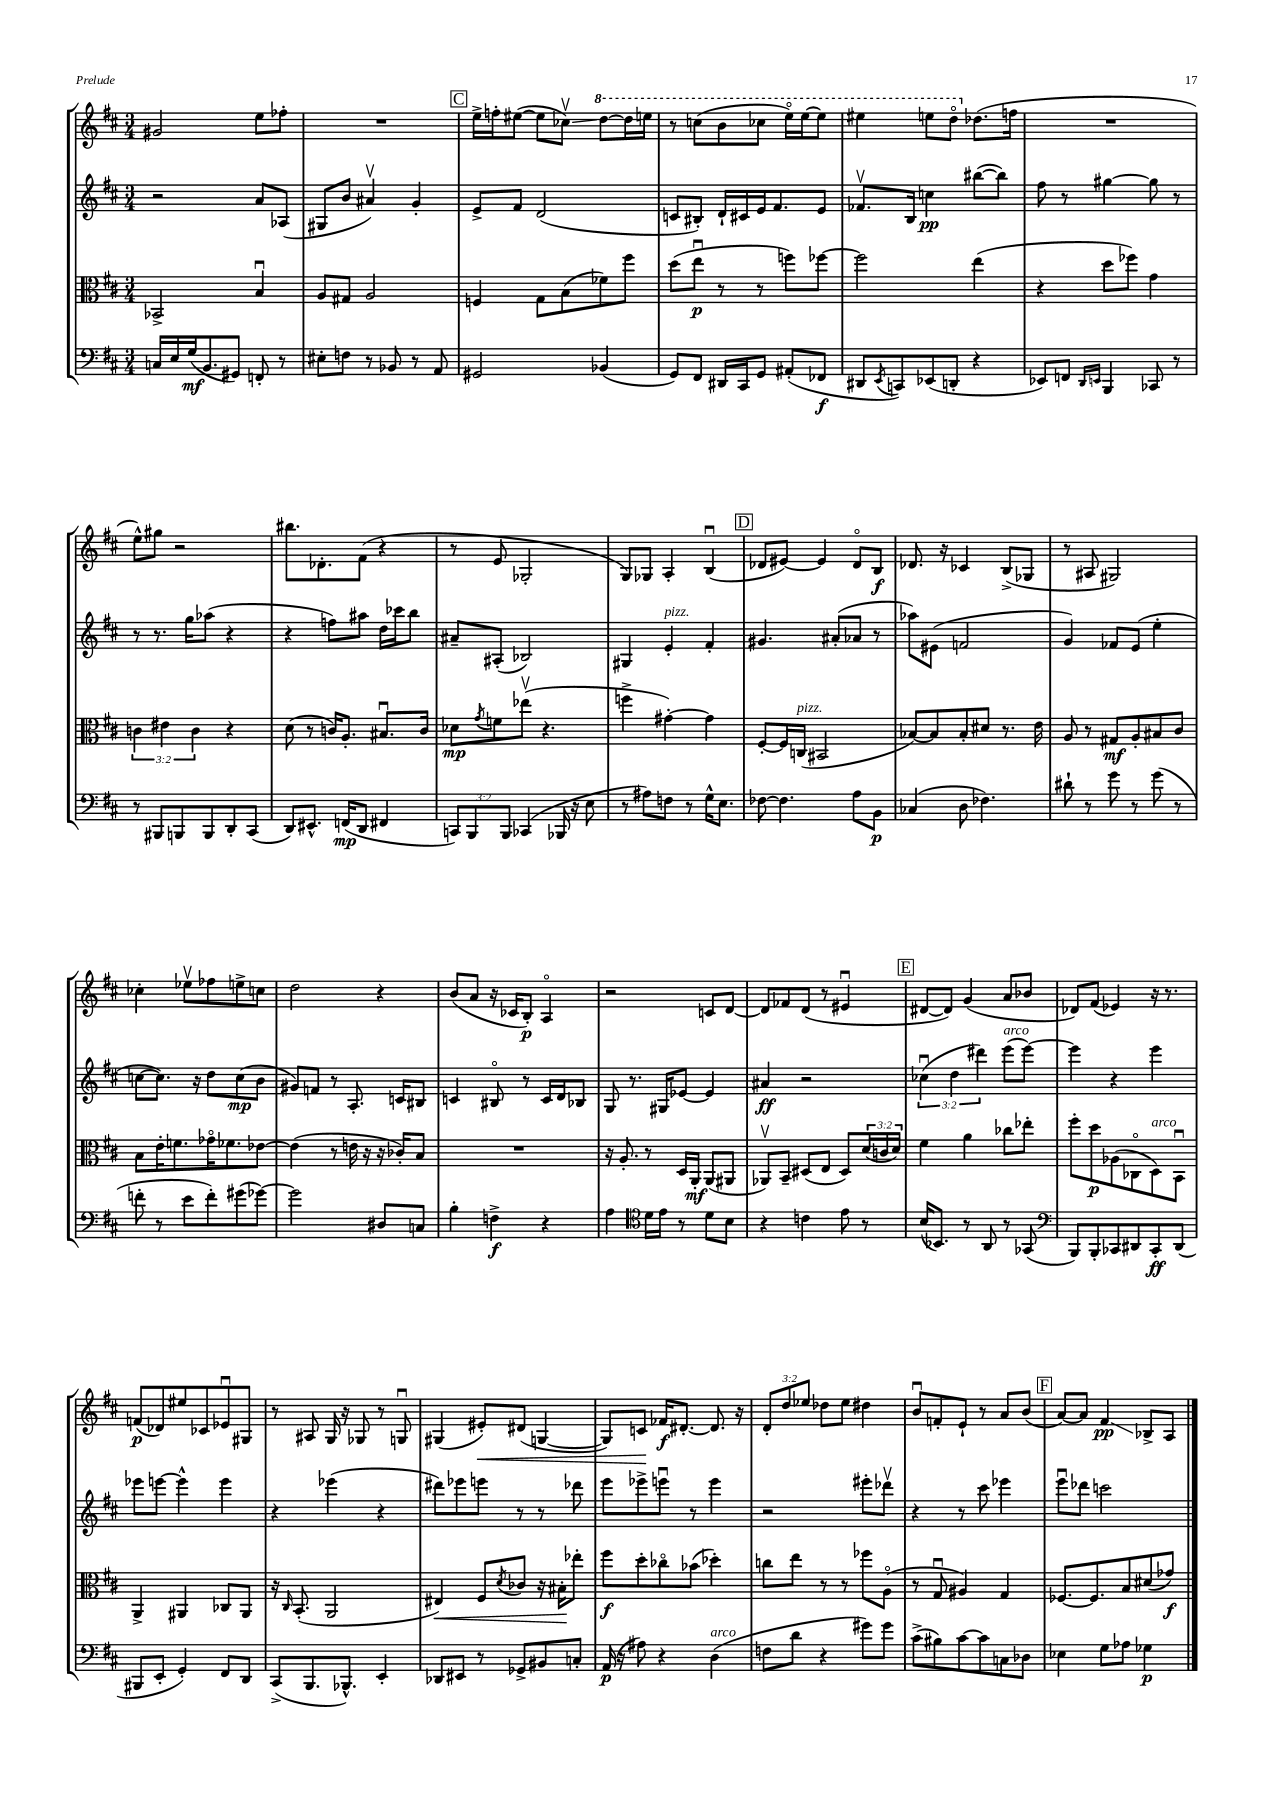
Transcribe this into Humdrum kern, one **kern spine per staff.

**kern	**kern	**kern	**kern
*staff4	*staff3	*staff2	*staff1
*clefF4	*clefC3	*clefG2	*clefG2
*k[f#c#]	*k[f#c#]	*k[f#c#]	*k[f#c#]
*M3/4	*M3/4	*M3/4	*M3/4
16C	2BB-^	2r	2g#
16E	.	.	.
(16G	.	.	.
8.BB	.	.	.
8GG#)	.	.	.
8FF'	4Bu	8a	8ee
8r	.	(8A-	8ff-'
=	=	=	=
8E#'	8A	8G#	2.r
8F	8G#	8b	.
8r	2A	4a#v)	.
8BB-	.	.	.
8r	.	4g'	.
8AA	.	.	.
=	=	=	=
2GG#	4F	8e^	16ee^
.	.	.	16ff'
.	.	8f#	([8ee#
.	8G	(2d	8ee#]
.	(8B	.	8cc-v)
(4BB-	8f-)	.	[8ddd
.	8ff#	.	16ddd]
.	.	.	16eee
=	=	=	=
8GG)	(8dd	8c	8r
8FF#	8eeu	8B#')	(8ccc
16DD#	8r	16d`	8bb
16CC#	.	16c#	.
8GG	8r	16e	8ccc-
.	.	8.f#	.
(8AA#'	8ff)	.	16eeeo)
.	.	.	[16eee
8FF-	[8ff-	8e	8eee]
=	=	=	=
8DD#	2ff-]	8.f-v	4eee#
8qEE	.	.	.
8CC)	.	.	.
.	.	16B	.
(8EE-	.	4cc	8eee
8DD'	.	.	8dddo
4r	(4ee	([8bb#	(8.dd-
.	.	8bb#])	.
.	.	.	16ff
=	=	=	=
8EE-)	4r	8ff#	2.r
8FF	.	8r	.
16qqDD	.	.	.
16qqEE	.	.	.
4BBB	8dd	[4gg#	.
.	8ff-)	.	.
8CC-	4g	8gg#]	.
8r	.	8r	.
=	=	=	=
8r	6c	8r	8ee^^)
8BBB#	.	8.r	8gg#
.	6e#	.	.
8BBB	.	.	2r
.	.	16gg	.
.	6c	.	.
8BBB	.	(8aa-	.
8DD'	4r	4r	.
(8CC#	.	.	.
=	=	=	=
8DD)	(8d	4r	8.bb#
8.EE#^^	8r	.	.
.	.	.	8.d-'
.	16c)	8ff)	.
(16FF	8.A'	.	.
8DD	.	8aa#	(8f#
4FF#	8.B#u	16dd	4r
.	.	16ccc-	.
.	.	8bb	.
.	16c	.	.
=	=	=	=
12CC)	8d-	8a#~	8r
12BBB	.	.	.
.	8qg	.	.
.	8f	(8A#'	8e
12BBB	.	.	.
(4CC-	(8ee-v	2B-)	2G-'
.	4.r	.	.
16BBB-	.	.	.
16r	.	.	.
8E	.	.	.
=	=	=	=
8r	4ff^	4G#	8G)
8A#)	.	.	8G-
8F	[4g#')	4e'	4A'
8r	.	.	.
16G^^	4g#]	4f#'	(4Bu
8.E	.	.	.
=	=	=	=
[8F-	[8F#'	4.g#	8d-
4.F-]	16F#]	.	[8e#)
.	(16C	.	.
.	2BB#	.	4e#]
.	.	(8a#'	.
8A	.	8a-	8d-o
8BB	.	8r	8B
=	=	=	=
(4C-	[8B-)	8aa-)	8.d-
.	8B-]	(8e#	.
.	.	.	16r
8D	8B-'	2f	4c-
4.F-)	8d#	.	.
.	8.r	.	(8B^
.	.	.	8G-
.	16e	.	.
=	=	=	=
8d#`	8A	4g)	8r
8r	8r	.	8A#
8g	8G#	8f-	2G#)
8r	8A'	(8e	.
(8g	8B#	4ee'	.
8r	8c#	.	.
=	=	=	=
8f'	8B	[8cc	4cc-'
8r	16e'	8.cc])	.
.	8.f	.	.
8e	.	.	8ee-v
.	.	16r	.
8f')	16g-o	8dd	8ff-
.	8.f-	.	.
(8g#	.	(8cc	8ee^
[8g-)	[8e-	8b	8cc
=	=	=	=
2g-]	(4e-]	8g#)	2dd
.	.	8f	.
.	8r	8r	.
.	16e	8.A'	.
.	16r	.	.
8D#	16r	.	4r
.	16c-')	16c	.
8C	8B	8B#	.
=	=	=	=
4B'	2.r	4c	(8b
.	.	.	8a
4F^	.	8B#o	16r
.	.	.	16c-
.	.	8r	8B')
4r	.	16c	4Ao
.	.	16d	.
.	.	8B-	.
=	=	=	=
4A	16r	8G	2r
.	8.A'	.	.
.	.	8.r	.
*clefC4	*	*	*
16d	8r	.	.
16e	.	16G#	.
8r	16D	[8e-	.
.	16AA'	.	.
8d	(8AA	4e-]	8c
8B	8AA#	.	[8d
=	=	=	=
4r	8AA-v)	4a#	8d]
.	8BB~	.	8f-
4c	(8D#	2r	(8d
.	8E	.	8r
8e	8D#)	.	4e#u
8r	(24d	.	.
.	24c	.	.
.	24d)	.	.
=	=	=	=
(16B	4f#	(6cc-u	[8d#
8.BB-)	.	.	.
.	.	.	8d#])
.	.	6dd	.
8r	4a	.	(4g
.	.	6ddd#)	.
8AA	.	.	.
8r	8cc-	(8eee	8a
(8GG-	8ee-'	[8eee)	8b-
=	=	=	=
*clefF4	*	*	*
8BBB)	8ff#'	4eee]	8d-)
8BBB'	8dd	.	(8f#
8CC-	(8A-	4r	4e-)
8DD#	8C-o	.	.
8CC-'	8D)	4eee	16r
.	.	.	8.r
(8DD#	8BBu	.	.
=	=	=	=
8BBB#	4AA^	8eee-	(8f
8EE'	.	[8eee	8d-)
4GG')	4AA#	4eee^^]	8ee#
.	.	.	8c-
8FF#	8C-	4eee	8e-u
8DD	8AA#	.	8G#
=	=	=	=
(8CC#^	16r	4r	8r
.	16qqC#	.	.
.	(8.BB'	.	.
8.BBB	.	.	8A#
.	2AA	(4eee-	16G
8.BBB-^^)	.	.	16r
.	.	.	8G-
4EE'	.	4r	8r
.	.	.	8Gu
=	=	=	=
8DD-	4E#)	8ddd#)	(4G#
8EE#	.	8eee-	.
8r	8F#	8eee	8e#')
.	8qd	.	.
8GG-^	8c-	8r	(8d#
8BB#	16r	8r	[4G
.	16B#'	.	.
8C'	8ee-'	8ddd-	.
=	=	=	=
(16AA	8ff#	8eee	8G])
16r	.	.	.
8A#)	8dd'	8eee-^	8c
4r	8cc-o	8eeeu	16f-
.	.	.	[8.d#'
.	(8b-	8r	.
(4D	4dd-')	4eee	8.d#]
.	.	.	16r
=	=	=	=
8F	8cc	2r	12d'
.	.	.	12dd
8d	8ee	.	.
.	.	.	12ee-
4r	8r	.	8dd-
.	8r	.	8ee-
8g#)	8ff-	8eee#'	4dd#
8g#	(8Ao	8ddd-v	.
=	=	=	=
(8c#^	8r	4r	8bu
8B#)	8Gu	.	8f'
[8c#	4A#)	8r	8e`
8c#]	.	8ccc#	8r
8C	4G	4eee-	8a
8D-	.	.	(8b
=	=	=	=
4E-	[8.F-	8eeeu	[8a)
.	.	8ddd-	8a]
.	8.F-]	.	.
8G	.	2ccc	4f#
8A-	8B	.	.
4G-	(8d#	.	8B-^
.	8g-)	.	8A
==	==	==	==
*-	*-	*-	*-
